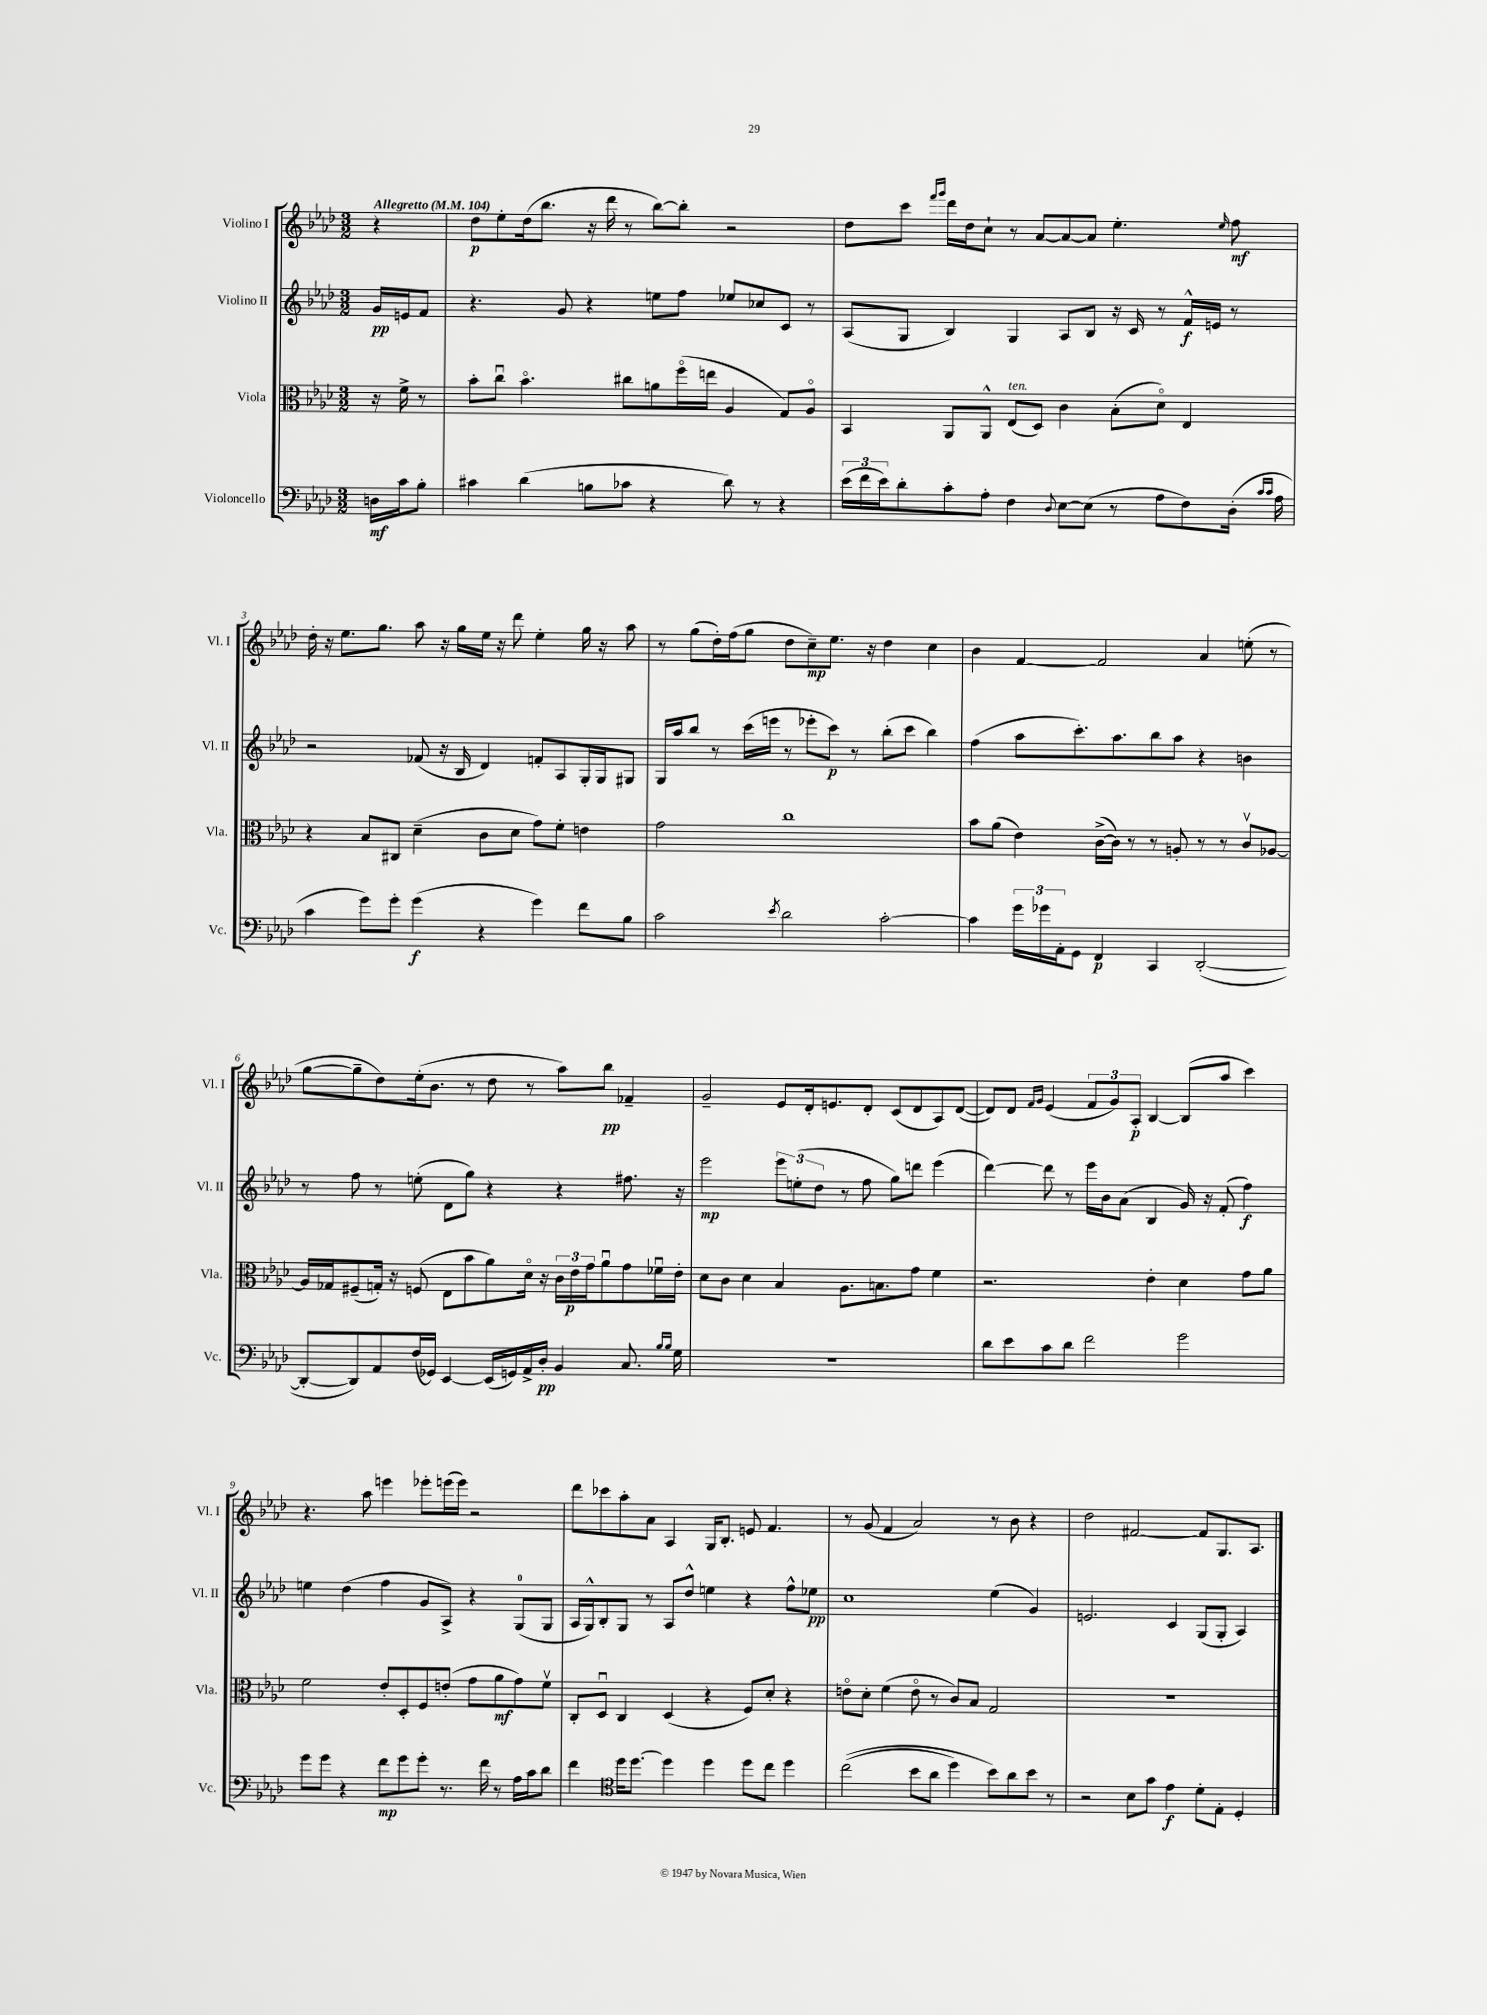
<<
\new StaffGroup <<
\new Staff = "s0" \with { instrumentName = "Violino I" shortInstrumentName = "Vl. I" } {
    \clef treble \key aes \major \numericTimeSignature \time 3/2 \partial 4 \tempo "Allegretto" 4 = 104
    r4 |
    des''8\p ees''8-. des''16( bes''8. r16 des'''16 r8 bes''8~) bes''8-. r2 |
    des''8 c'''8 \grace { f'''16 g'''16 } des'''16 des''16 c''8-! r8 aes'8~ aes'8~ aes'8 ees''4.-. \grace { ees''16 } f''8\mf |
    des''16-. r16 ees''8. g''8. aes''8 r16 g''16 ees''16 r16 des'''8 ees''4-. g''16 r16 aes''8 |
    r8 g''8( des''16-.) f''16( g''8 des''8 c''8--\mp) ees''8. r16 des''4 c''4 |
    bes'4 f'4~ f'2 aes'4 e''8-.( r8 |
    g''8~ g''8-- des''8) ees''16-.( bes'8. r8 des''8 r8 aes''8) bes''8\pp fes'4-- |
    g'2-- ees'8 des'16-. e'8. des'8-. c'8( des'8 aes8) des'8~( |
    des'8) des'8 \grace { f'16 g'16 } ees'4( \tuplet 3/2 { f'8 g'8) aes8-.\p } bes4~ bes8( aes''8 c'''4) |
    r4. aes''8 e'''4 ees'''8-. e'''16( e'''16) r2 |
    des'''8 ces'''8 aes''8-. aes'8 aes4 g16 bes8.-. e'8 f'4. |
    r8 g'8( f'4 aes'2) r8 bes'8 r4 |
    des''2 fis'2~ fis'8 g8. aes8. \bar "|." |
}
\new Staff = "s1" \with { instrumentName = "Violino II" shortInstrumentName = "Vl. II" } {
    \clef treble \key aes \major \numericTimeSignature \time 3/2 \partial 4
    g'16\pp e'16 f'8 |
    r4. g'8 r4 e''8 f''8 ees''8 ces''8 c'8 r8 |
    aes8( g8 bes4) g4 aes8 bes8 r16 c'16 r8 f'16-^\f e'16 r8 |
    r2 fes'8( r16 bes16 des'4) f'8-. aes8 g16-. g16 gis8 |
    g16 aes''16 bes''8 r8 c'''16( e'''16 r8 ees'''8-. c'''8\p) r8 bes''8-.( c'''8 bes''4) |
    f''4( aes''8 c'''8.-.) aes''8. bes''8 aes''8 r4 b'4 |
    r8 f''8 r8 e''8-.( des'8 g''8) r4 r4 fis''8. r16 |
    ees'''2\mp \tuplet 3/2 { ees'''8 e''8-.( des''8 } r8 f''8 g''8) d'''8 ees'''4( |
    des'''4~) des'''8 r8 ees'''16 bes'16 aes'8( bes4 g'16) r16 f'8-.( f''4\f) |
    e''4 des''4( f''4 g'8 aes8->) r4 g8-0( g8 |
    aes16 g16-^) bes8-. g8 r8 aes8 des''8-^ e''4 r4 f''8-^ ees''8\pp |
    c''1 ees''4( g'4) |
    e'2. c'4 g8( g8-. aes4) \bar "|." |
}
\new Staff = "s2" \with { instrumentName = "Viola" shortInstrumentName = "Vla." } {
    \clef alto \key aes \major \numericTimeSignature \time 3/2 \partial 4
    r16 f'16-> r8 |
    bes'8-. c''8\downbow bes'4.\flageolet cis''8 a'8 f''16\flageolet( e''16 aes4 g8) aes8\flageolet |
    bes,4 aes,8 aes,8-^ ees8^\markup { \italic "ten." }( des8) c'4 bes8-.( des'8\flageolet) ees4 |
    r4 bes8 cis8 des'4--( c'8 des'8 g'8) f'8-. e'4 |
    g'2 c''1 |
    bes'8 aes'8( ees'4) c'16~->( c'16) r8 r8 a8-. r8 r8 c'8\upbow aes8~ |
    aes16 ges16 fis8--( g16-.) r16 f8( ees8 bes'8 aes'8) des'16\flageolet r16 \tuplet 3/2 { c'16 ees'16\p g'16 } aes'8\downbow g'8 fes'16\downbow ees'16-. |
    des'8 c'8 des'4 bes4 aes8. b8. g'8 f'4 |
    r2. ees'4-. des'4 g'8 aes'8 |
    f'2 ees'8-. des8-. f8 e'8-.( g'8 aes'8\mf g'8) f'8\upbow |
    c8-. des8\downbow c4 des4( r4 f8) des'8-. r4 |
    e'8\flageolet des'8-. f'4( e'8\flageolet r8 c'8) bes8 g2 |
    R1. \bar "|." |
}
\new Staff = "s3" \with { instrumentName = "Violoncello" shortInstrumentName = "Vc." } {
    \clef bass \key aes \major \numericTimeSignature \time 3/2 \partial 4
    d16\mf c'16 bes8-. |
    cis'4 des'4( b8 ces'8 r4 des'8) r8 r4 |
    \tuplet 3/2 { ees'16( f'16 ees'16) } des'8-. c'8-. aes8-. f4 \appoggiatura { des8 } ees8~ ees8( r8 aes8 f8) des16-.( \grace { c'16 c'16 } aes16 |
    c'4 g'8) g'8-. g'4\f( r4 g'4) f'8 bes8 |
    c'2 \acciaccatura { ees'8 } des'2 c'2~-. |
    c'4 \tuplet 3/2 { g'16 ges'16 aes,16-. } g,8 f,4\p c,4 des,2~-.( |
    des,8~-. des,8) aes,8 f16( ges,16) ees,4~ ees,16( g,16) aes,16-> des16-.\pp bes,4 c8. \grace { bes16 bes16 } g16 |
    R1. |
    des'8 ees'8 c'8 des'8 f'2 g'2 |
    g'8 g'8 r4 f'8\mp g'8 g'8-. r8. f'16 r8 aes16 c'16 des'8 |
    f'4 \clef tenor des''16 des''8.~ des''4 des''4 des''8 c''8 des''4 |
    c''2(\( bes'8 aes'8 des''4) bes'8\) aes'8 bes'8 r8 |
    r2 bes8 g'8 ees'4\f des'8-. ees8-. des4-. \bar "|." |
}
>>
>>
